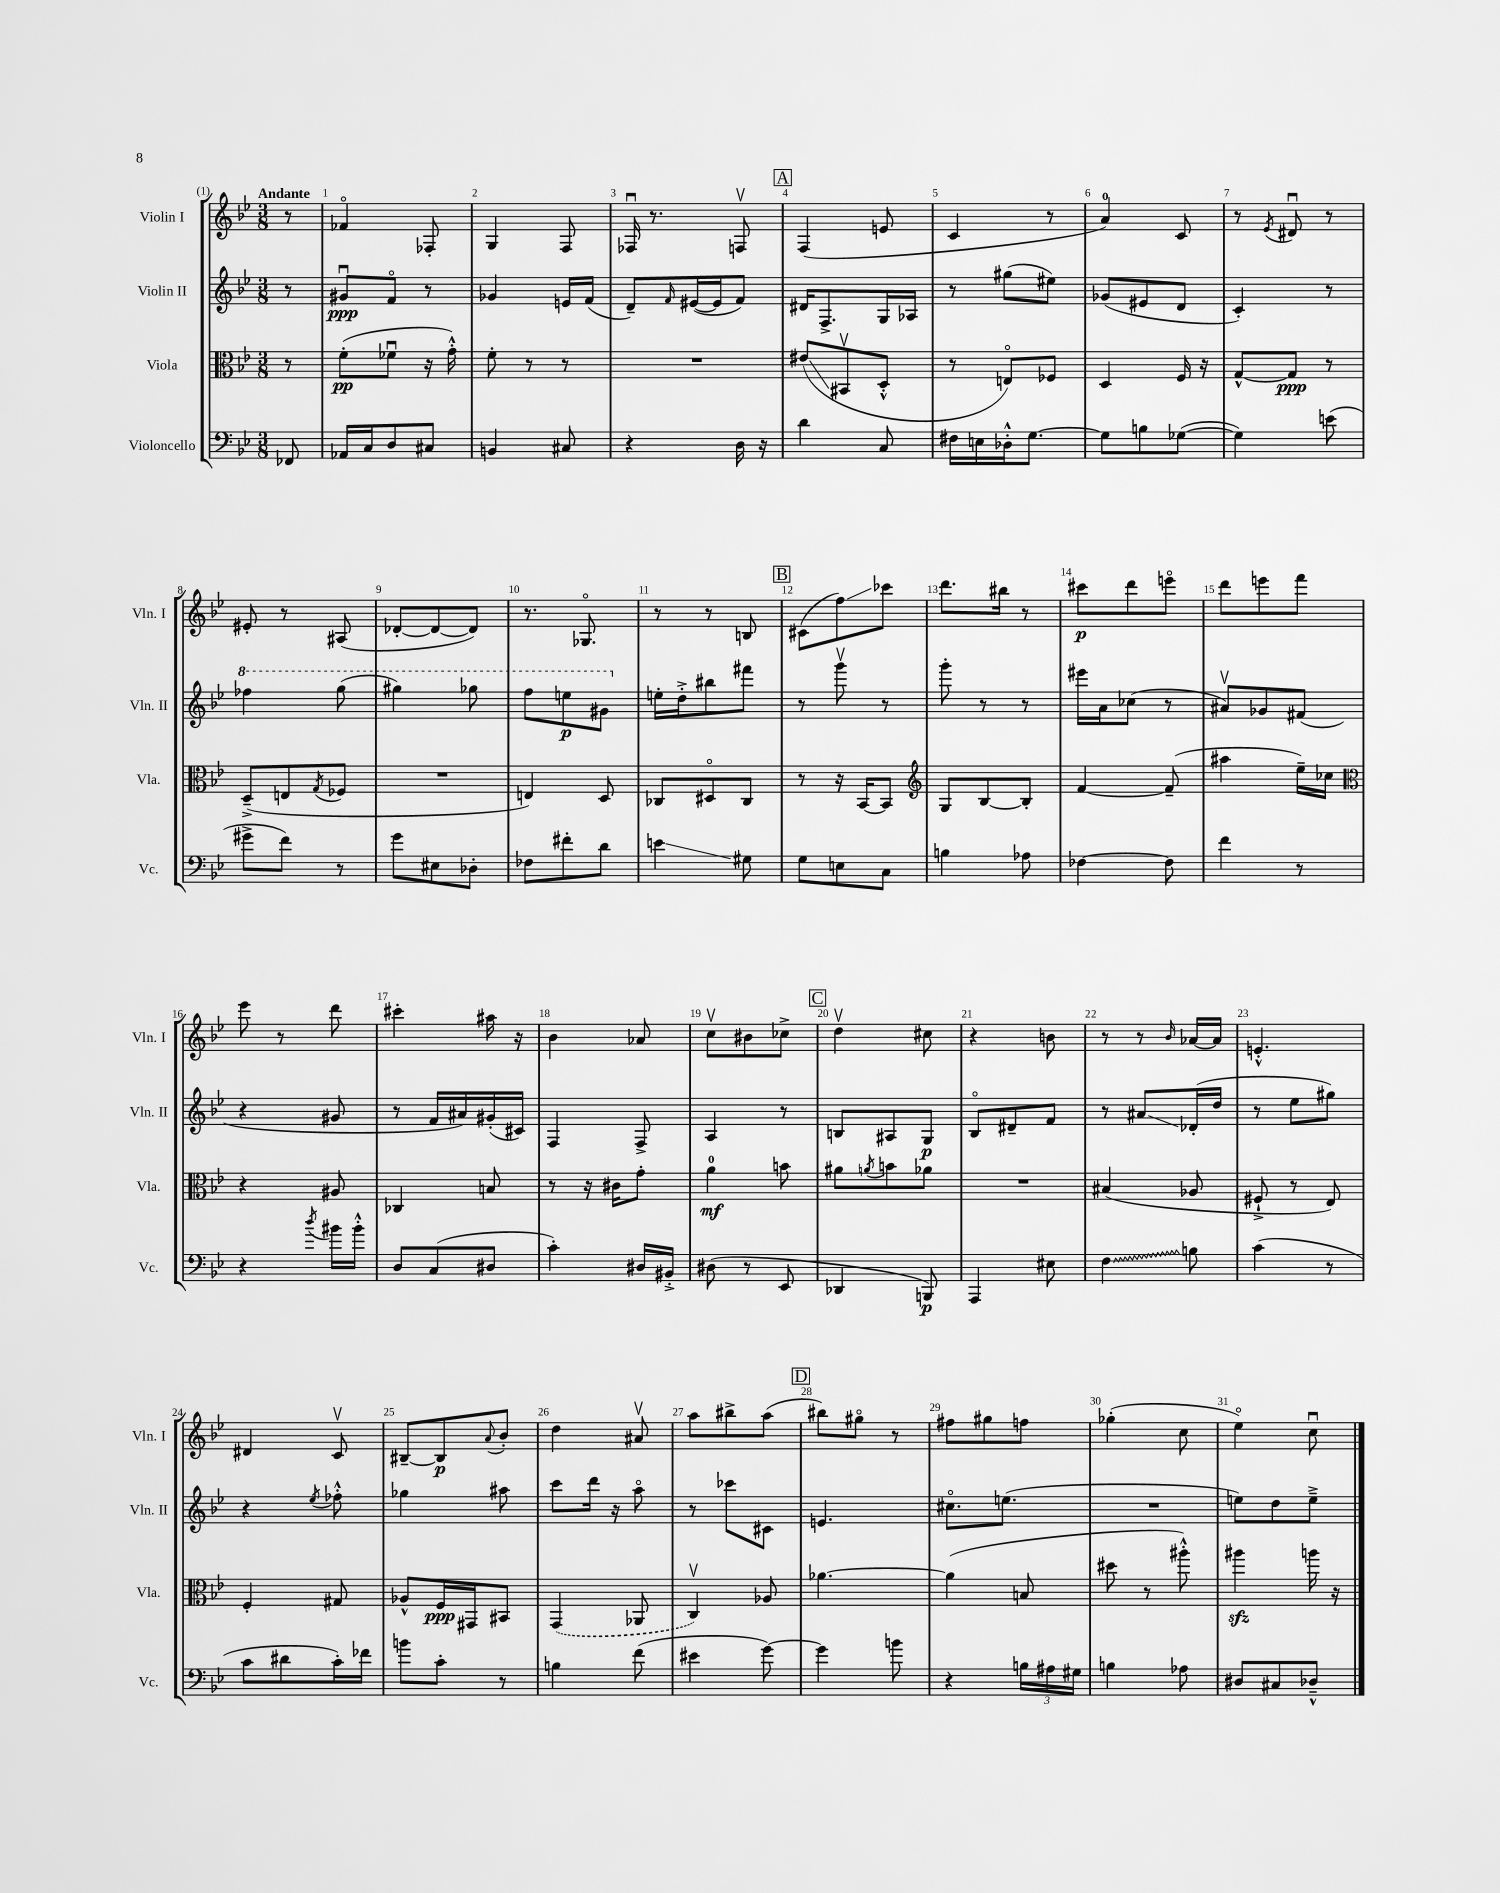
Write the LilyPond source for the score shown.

<<
\new StaffGroup <<
\new Staff = "s0" \with { instrumentName = "Violin I" shortInstrumentName = "Vln. I" } {
    \clef treble \key bes \major \numericTimeSignature \time 3/8 \partial 8 \tempo "Andante"
    r8 |
    fes'4\flageolet fes8-. |
    g4 f8 |
    fes16\downbow r8. f8\upbow |
    \mark \markup { \box "A" } f4( e'8 |
    c'4 r8 |
    a'4-0) c'8 |
    r8 \acciaccatura { ees'8 } dis'8\downbow r8 |
    eis'8-. r8 ais8( |
    des'8~-. des'8~ des'8) |
    r8. ges8.\flageolet |
    r8 r8 b8 |
    \mark \markup { \box "B" } cis'8( f''8\glissando) ces'''8 |
    d'''8. bis''16 r8 |
    cis'''8\p d'''8 e'''8\flageolet |
    d'''8 e'''8 f'''8 |
    ees'''8 r8 d'''8 |
    cis'''4-. ais''16 r16 |
    bes'4 aes'8 |
    c''8\upbow bis'8 ces''8-> |
    \mark \markup { \box "C" } d''4\upbow cis''8 |
    r4 b'8 |
    r8 r8 \grace { bes'16 } aes'16~ aes'16 |
    e'4.-.-^ |
    dis'4 c'8\upbow |
    bis8~-- bis8\p \appoggiatura { a'8 } bes'8-. |
    d''4 ais'8\upbow |
    a''8 bis''8-> a''8( |
    \mark \markup { \box "D" } bis''8) gis''8\flageolet r8 |
    fis''8 gis''8 f''8 |
    ges''4-.( c''8 |
    ees''4\flageolet) c''8\downbow \bar "|." |
}
\new Staff = "s1" \with { instrumentName = "Violin II" shortInstrumentName = "Vln. II" } {
    \clef treble \key bes \major \numericTimeSignature \time 3/8 \partial 8
    r8 |
    gis'8\downbow\ppp f'8\flageolet r8 |
    ges'4 e'16 f'16( |
    d'8--) \grace { f'16 } eis'16~( eis'16 f'8) |
    \mark \markup { \box "A" } dis'16 f8.-> g16 aes16 |
    r8 gis''8( eis''8) |
    ges'8( eis'8 d'8 |
    c'4-.) r8 |
    \ottava #1 fes'''4 g'''8( |
    gis'''4) ges'''8 |
    f'''8 e'''8\p gis''8 \ottava #0 |
    e''16-. d''16-.-> bis''8 fis'''8 |
    \mark \markup { \box "B" } r8 g'''8\upbow r8 |
    g'''8-. r8 r8 |
    eis'''16 a'16 ces''8( r8 |
    ais'8\upbow) ges'8 fis'8( |
    r4 gis'8 |
    r8 f'16 ais'16) gis'16-.( cis'16) |
    f4 f8-> |
    a4 r8 |
    \mark \markup { \box "C" } b8 ais8 g8\p |
    bes8\flageolet dis'8-- f'8 |
    r8 ais'8\glissando des'16-.( d''16 |
    r8 ees''8 gis''8) |
    r4 \acciaccatura { ees''8 } fes''8-.-^ |
    ges''4 ais''8 |
    c'''8 d'''16 r16 a''8\flageolet |
    r8 ces'''8 cis'8 |
    \mark \markup { \box "D" } e'4. |
    cis''8.\flageolet e''8.( |
    R4. |
    e''8) d''8 e''8---> \bar "|." |
}
\new Staff = "s2" \with { instrumentName = "Viola" shortInstrumentName = "Vla." } {
    \clef alto \key bes \major \numericTimeSignature \time 3/8 \partial 8
    r8 |
    f'8-.\pp( fes'8\downbow r16 g'16-.-^) |
    f'8-. r8 r8 |
    R4. |
    \mark \markup { \box "A" } eis'8\glissando( bis,8\upbow d8-.-^ |
    r8 e8\flageolet) fes8 |
    d4 f16 r16 |
    g8~-^ g8\ppp r8 |
    d8--->( e8 \acciaccatura { g8 } fes8 |
    R4. |
    e4) d8 |
    ces8 dis8\flageolet ces8 |
    \mark \markup { \box "B" } r8 r16 bes,16~ bes,8 |
    \clef treble g8 bes8~ bes8-. |
    f'4~ f'8--( |
    ais''4 ees''16--) ces''16 |
    \clef alto r4 ais8 |
    ces4 b8 |
    r8 r16 cis'16 g'8-. |
    a'4-0\mf b'8 |
    \mark \markup { \box "C" } ais'8 \acciaccatura { a'8 } b'8 aes'8 |
    R4. |
    bis4( aes8 |
    fis8-!-> r8 ees8) |
    f4-. gis8 |
    aes8-^ f16\ppp gis,16 bis,8 |
    \once \slurDashed g,4( aes,8 |
    c4\upbow) aes8 |
    \mark \markup { \box "D" } aes'4.~ |
    aes'4( b8 |
    dis''8 r8 ais''8-.-^) |
    ais''4\sfz a''16 r16 \bar "|." |
}
\new Staff = "s3" \with { instrumentName = "Violoncello" shortInstrumentName = "Vc." } {
    \clef bass \key bes \major \numericTimeSignature \time 3/8 \partial 8
    fes,8 |
    aes,16 c16 d8 cis8 |
    b,4 cis8 |
    r4 d16 r16 |
    \mark \markup { \box "A" } d'4 c8 |
    fis16 e16 des16-.-^ g8.~ |
    g8 b8 ges8~( |
    ges4) e'8( |
    gis'8-> f'8) r8 |
    g'8 eis8 des8-. |
    fes8 fis'8-. d'8 |
    e'4\glissando gis8 |
    \mark \markup { \box "B" } g8 e8 c8 |
    b4 aes8 |
    fes4~ fes8 |
    f'4 r8 |
    r4 \acciaccatura { d''8 } bis'16 bis'16-.-^ |
    d8 c8( dis8 |
    c'4-.) dis16 bis,16-.-> |
    dis8( r8 ees,8 |
    \mark \markup { \box "C" } des,4 b,,8\p) |
    a,,4 eis8 |
    \once \override Glissando.style = #'zigzag f4\glissando b8 |
    c'4( r8 |
    c'8 dis'8 c'16-.) fes'16 |
    b'8 c'8-. r8 |
    b4 f'8( |
    eis'4 g'8~) |
    \mark \markup { \box "D" } g'4 b'8 |
    r4 \tuplet 3/2 { b16 ais16 gis16 } |
    b4 aes8 |
    dis8 cis8 des8---^ \bar "|." |
}
>>
>>
\layout { \context { \Score \override BarNumber.break-visibility = ##(#f #t #t) barNumberVisibility = #all-bar-numbers-visible } }
